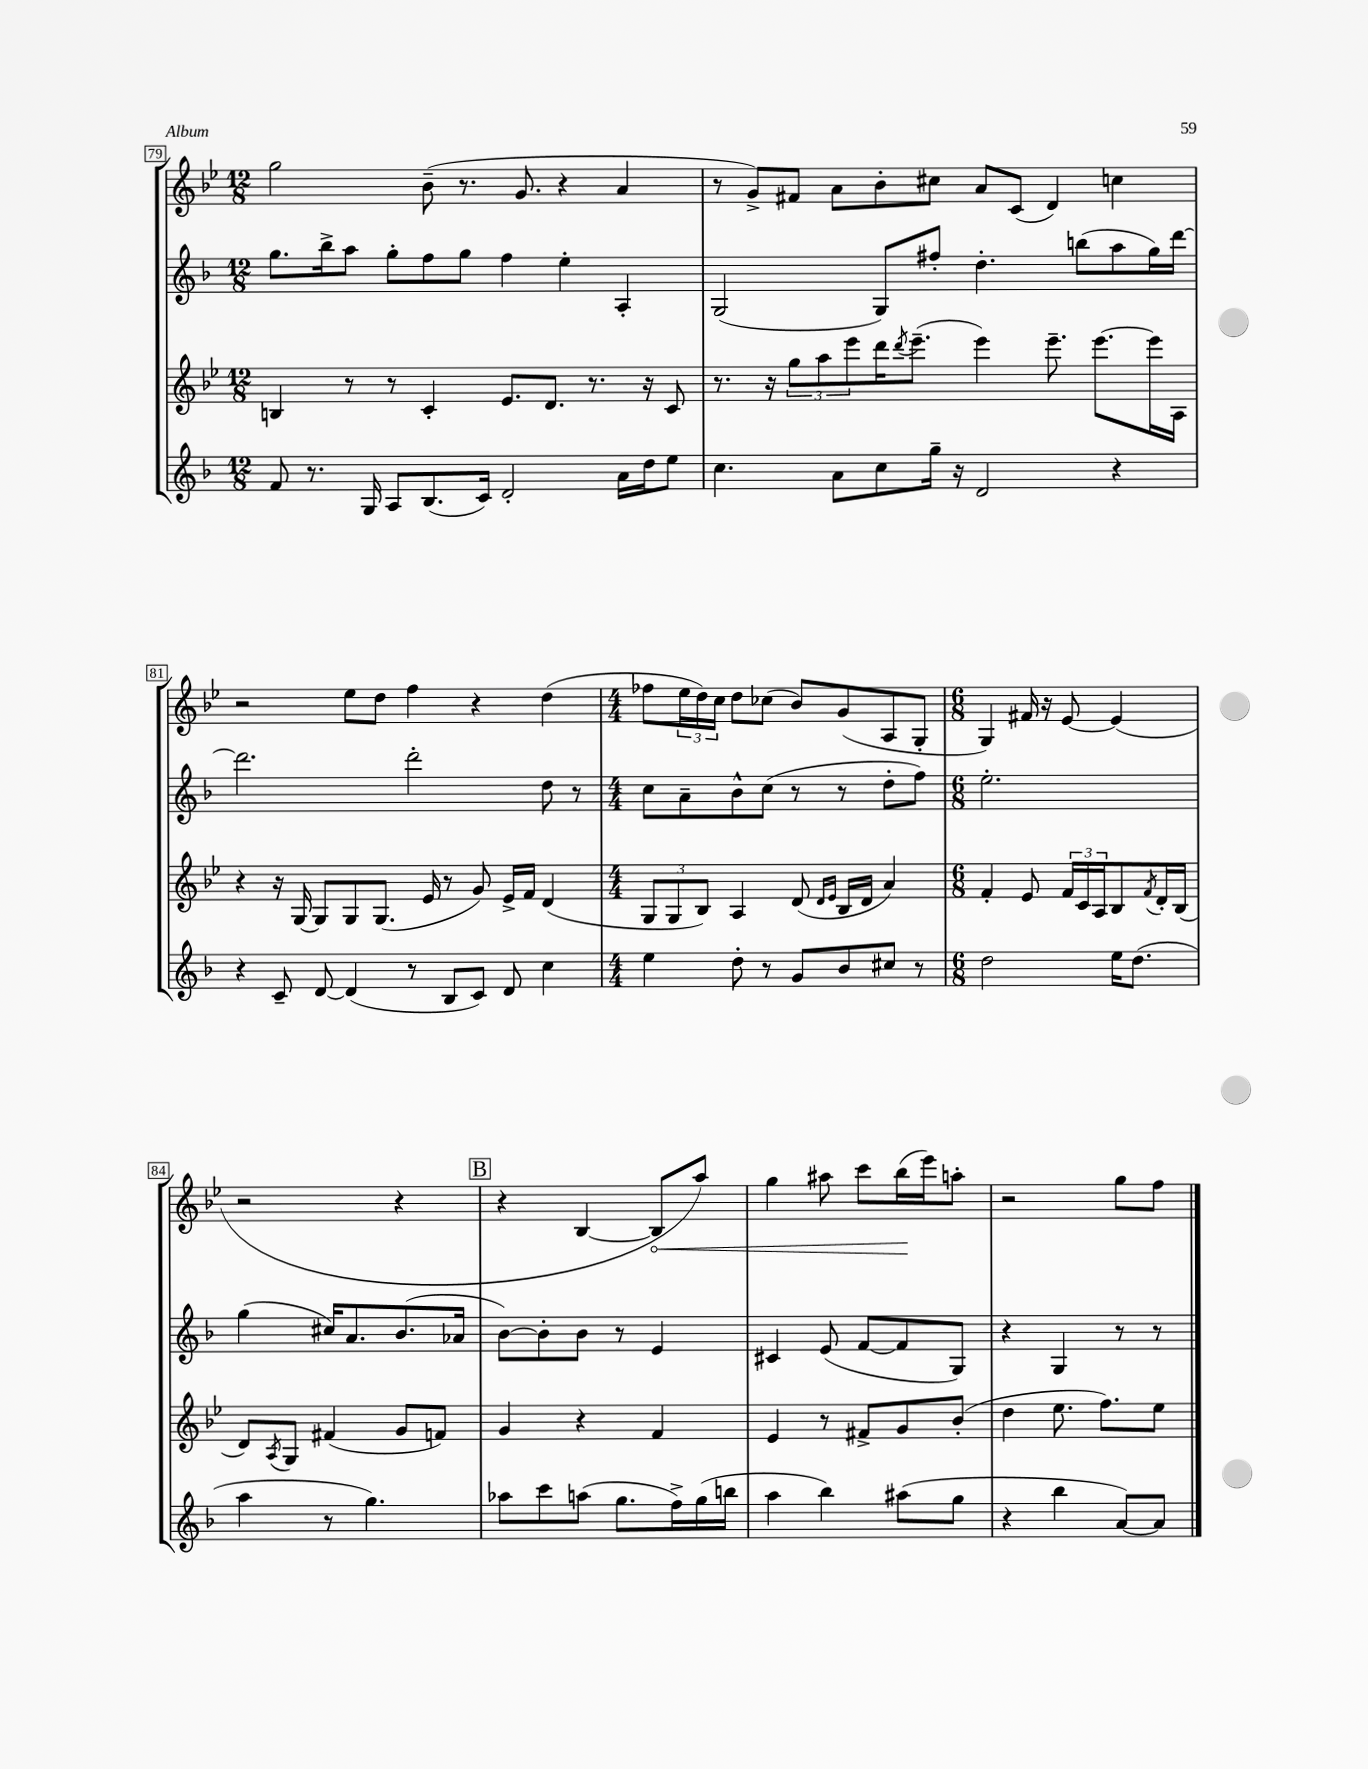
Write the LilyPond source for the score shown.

<<
\new StaffGroup <<
\new Staff = "s0" {
    \clef treble \key bes \major \numericTimeSignature \time 12/8
    g''2 bes'8--( r8. g'8. r4 a'4 |
    r8 g'8->) fis'8 a'8 bes'8-. cis''8 a'8 c'8( d'4) c''4 |
    r2 ees''8 d''8 f''4 r4 d''4( |
    \numericTimeSignature \time 4/4 fes''8 \tuplet 3/2 { ees''16 d''16) c''16 } d''8 ces''8( bes'8) g'8( a8 g8-. |
    \numericTimeSignature \time 6/8 g4) fis'16 r16 ees'8~ ees'4( |
    r2 r4 |
    \mark \markup { \box "B" } r4 bes4~ \once \override Hairpin.circled-tip = ##t bes8\< a''8) |
    g''4 ais''8 c'''8 bes''16\!( ees'''16) a''8-. |
    r2 g''8 f''8 \bar "|." |
}
\new Staff = "s1" {
    \clef treble \key f \major \numericTimeSignature \time 12/8
    g''8. bes''16-> a''8 g''8-. f''8 g''8 f''4 e''4-. a4-. |
    g2( g8) fis''8-. d''4.-. b''8( a''8 g''16) d'''16~ |
    d'''2. d'''2-. d''8 r8 |
    \numericTimeSignature \time 4/4 c''8 a'8-- bes'8-^ c''8( r8 r8 d''8-. f''8) |
    \numericTimeSignature \time 6/8 e''2.-. |
    g''4( cis''16) a'8. bes'8.( aes'16 |
    \mark \markup { \box "B" } bes'8~) bes'8-. bes'8 r8 e'4 |
    cis'4 e'8( f'8~ f'8 g8) |
    r4 g4 r8 r8 \bar "|." |
}
\new Staff = "s2" {
    \clef treble \key bes \major \numericTimeSignature \time 12/8
    b4 r8 r8 c'4-. ees'8. d'8. r8. r16 c'8 |
    r8. r16 \tuplet 3/2 { g''8 a''8 ees'''8 } d'''16 \acciaccatura { d'''8 } ees'''8.--( ees'''4) ees'''8.-- ees'''8.~ ees'''16 a16 |
    r4 r16 g16~ g8 g8 g8.( ees'16 r8 g'8) ees'16-> f'16 d'4( |
    \numericTimeSignature \time 4/4 \tuplet 3/2 { g8 g8 bes8) } a4 d'8( \grace { d'16 ees'16 } bes16 d'16 a'4) |
    \numericTimeSignature \time 6/8 f'4-. ees'8 \tuplet 3/2 { f'16 c'16 a16 } bes8 \acciaccatura { f'8 } d'16-. bes16( |
    d'8) \acciaccatura { a8 } g8 fis'4( g'8 f'8) |
    \mark \markup { \box "B" } g'4 r4 f'4 |
    ees'4 r8 fis'8-> g'8 bes'8-.( |
    d''4 ees''8. f''8.) ees''8 \bar "|." |
}
\new Staff = "s3" {
    \clef treble \key f \major \numericTimeSignature \time 12/8
    f'8 r8. g16 a8 bes8.( c'16) d'2-. a'16 d''16 e''8 |
    c''4. a'8 c''8 g''16-- r16 d'2 r4 |
    r4 c'8-- d'8~ d'4( r8 bes8 c'8) d'8 c''4 |
    \numericTimeSignature \time 4/4 e''4 d''8-. r8 g'8 bes'8 cis''8 r8 |
    \numericTimeSignature \time 6/8 d''2 e''16 d''8.( |
    a''4 r8 g''4.) |
    \mark \markup { \box "B" } aes''8 c'''8 a''8( g''8. f''16->) g''16( b''16 |
    a''4 bes''4) ais''8( g''8 |
    r4 bes''4 a'8~) a'8 \bar "|." |
}
>>
>>
\layout { \context { \Score currentBarNumber = #79 \override BarNumber.stencil = #(make-stencil-boxer 0.1 0.3 ly:text-interface::print) } }
